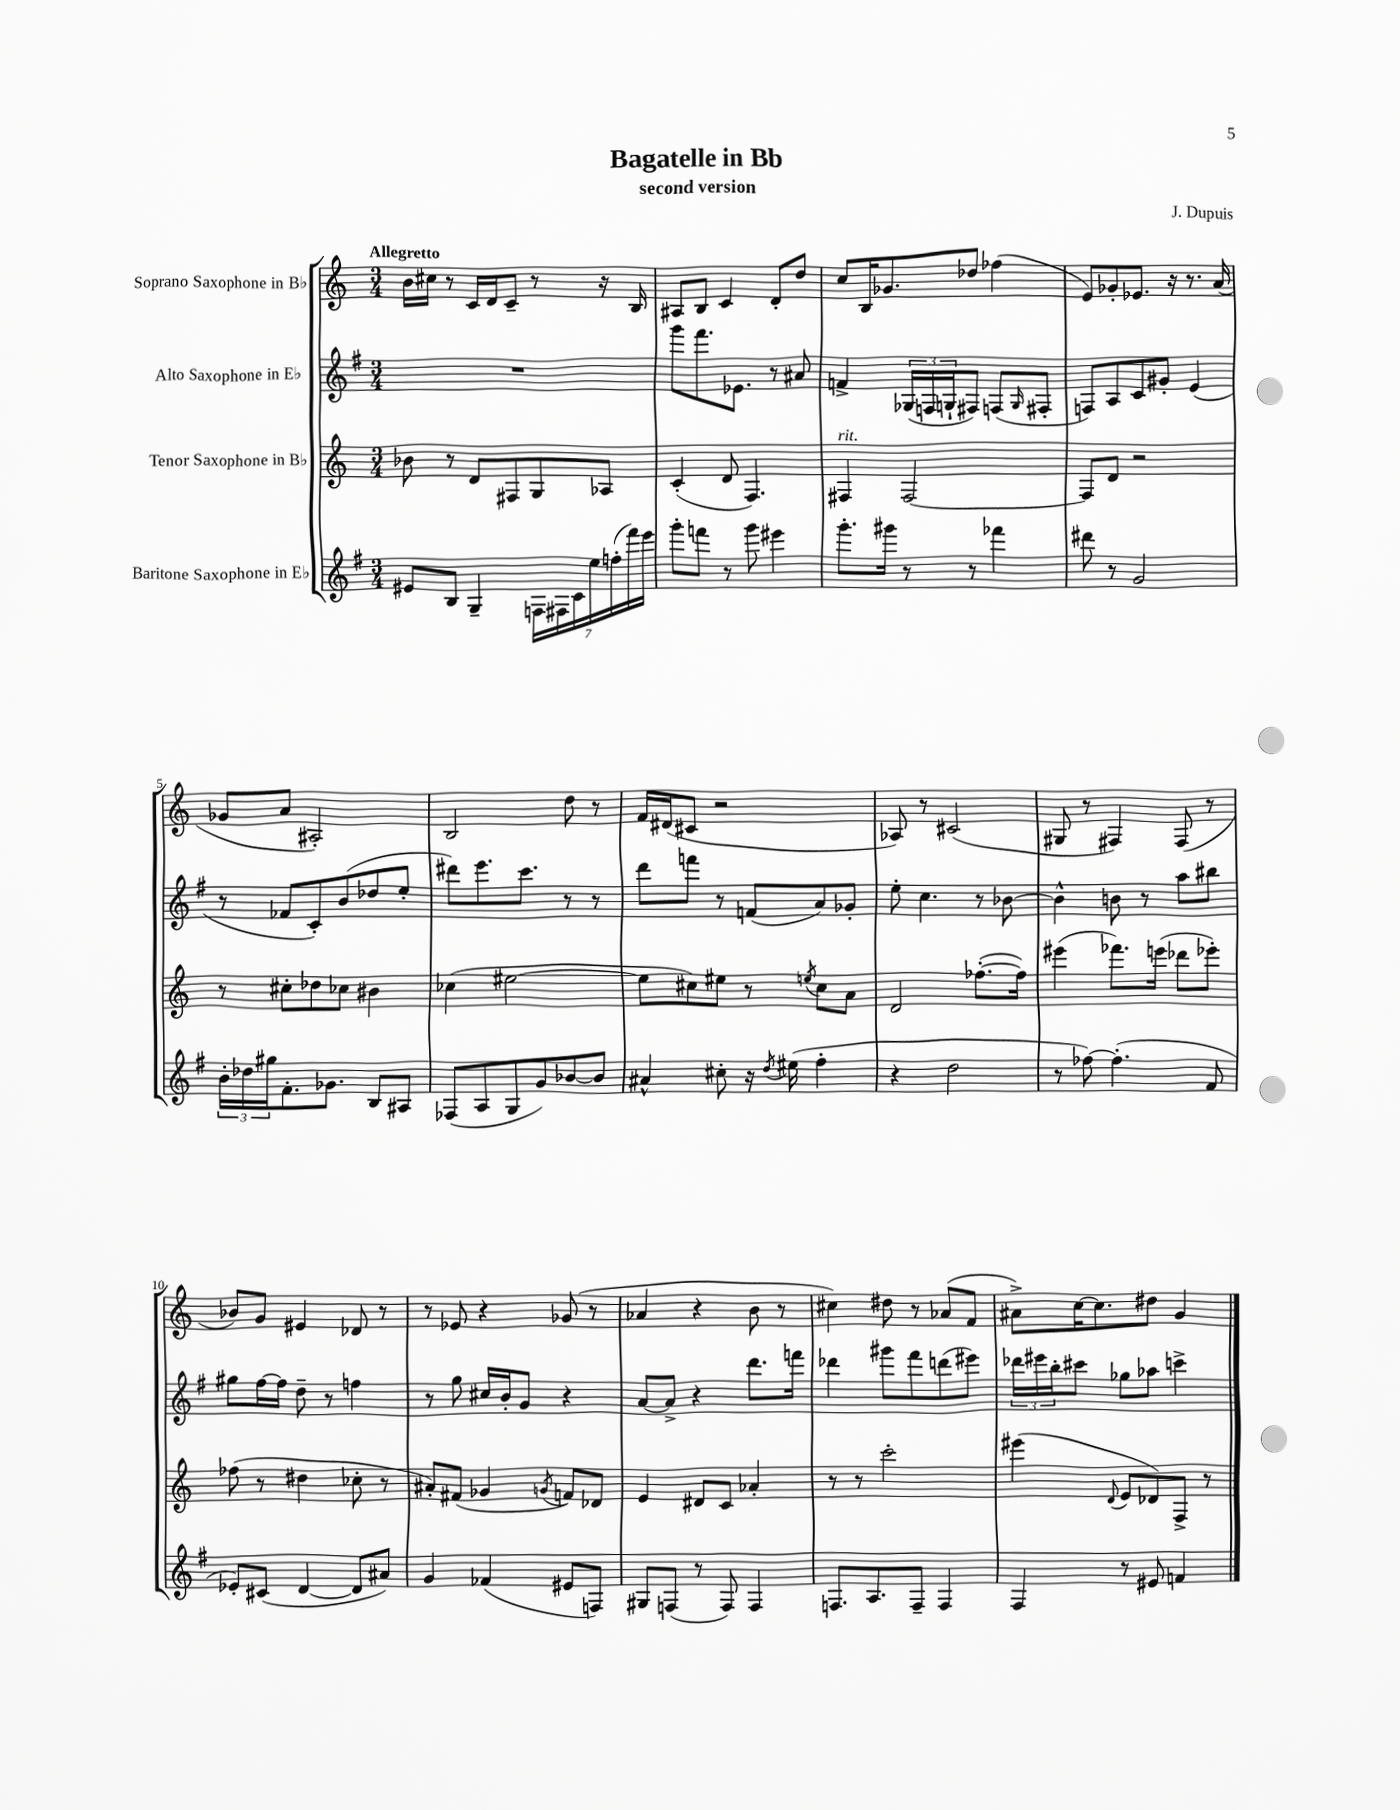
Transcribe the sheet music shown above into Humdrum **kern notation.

**kern	**kern	**kern	**kern
*staff4	*staff3	*staff2	*staff1
*clefG2	*clefG2	*clefG2	*clefG2
*k[f#]	*k[]	*k[f#]	*k[]
*M3/4	*M3/4	*M3/4	*M3/4
8e#	8b-	2.r	16b
.	.	.	16cc#
8B	8r	.	8r
4G~	8d	.	16c
.	.	.	16d
.	8F#	.	8c~
28F	8G	.	8r
28F#	.	.	.
28c	.	.	.
28ee	.	.	.
.	8A-	.	16r
(28ff'	.	.	.
28fff#)	.	.	.
.	.	.	16B
28eee	.	.	.
=	=	=	=
8ggg'	(4c'	8ggg	8A#
8fff	.	8.fff#	8B
8r	8d	.	4c
.	.	8.e-	.
8ggg	4.F)	.	.
4eee#	.	8r	8d'
.	.	8a#	8dd
=	=	=	=
8.ggg'	4F#	4f^	8cc
.	.	.	16B
16ggg#	.	.	8.g-
8r	[2F#	(24G-	.
.	.	24F	.
.	.	24G`	.
8r	.	8F#)	8dd-
4fff-	.	(8F	(4ff-
.	.	16qqG	.
.	.	8F#'	.
=	=	=	=
8ddd#	8F#]	8F)	8e)
8r	8d	8A	8g-'
2g	2r	8c	8.e-
.	.	8g#'	.
.	.	.	16r
.	.	(4e	8.r
.	.	.	(16a
=	=	=	=
24b'	8r	8r	8g-
24dd-	.	.	.
24gg#	.	.	.
8.f#'	8cc#'	8f-	8a
.	8dd-	8c')	2A#')
8.g-	.	.	.
.	8cc-	(8b	.
8B	4b#	8dd-	.
8A#	.	8ee'	.
=	=	=	=
(8F-	(4cc-	8ddd#)	2B
8A	.	8.eee	.
8G	[2ee#	.	.
.	.	8.ccc	.
8g)	.	.	.
[8b-	.	8r	8dd
8b-]	.	8r	8r
=	=	=	=
4a#^^	8ee#]	8ddd	16f
.	.	.	(16d#
.	8cc#)	8fff	8c#
8cc#'	8ee#	8r	2r
16r	8r	(8f	.
8qdd	.	.	.
(16ee#	.	.	.
.	8qee	.	.
4ff#'	8cc#	8a)	.
.	8a	8g-'	.
=	=	=	=
4r	2d	8ee'	8A-)
.	.	4.cc	8r
2dd	.	.	(2c#
.	([8.ff-'	8r	.
.	.	[8b-	.
.	16ff-])	.	.
=	=	=	=
8r	(4eee#	4b-^^]	8G#
[8ff-)	.	.	8r
(4.ff-']	8.fff-)	8b	4F#)
.	.	8r	.
.	(16eee	.	.
.	8ddd-	8aa	(8F#
8f#	8eee-')	8bb#	8r
=	=	=	=
8e-')	(8ff-	8gg#	8b-)
(8c#	8r	[16ff#	8g
.	.	16ff#]	.
[4d	4dd#	8dd~	4e#
.	.	8r	.
8d]	8cc-'	4ff	8d-
8a#)	8r	.	8r
=	=	=	=
4g	8a#')	8r	8r
.	(8f#	8gg	8e-
(4f-	4g-	16cc#	4r
.	.	16b'	.
.	.	8g	.
.	8qg	.	.
8e#	8f)	4r	(8g-
8F)	8d-	.	8r
=	=	=	=
8G#	4e	[8a	4a-
(8F	.	8a^]	.
8r	8d#	4r	4r
8F)	8c	.	.
4F	4a-'	8.ddd	8b
.	.	.	8r
.	.	16fff	.
=	=	=	=
8.F	8r	4ddd-	4cc#)
.	8r	.	.
8.A	.	.	.
.	2ccc'	8ggg#	8dd#
8F~	.	8fff#	8r
4F	.	(8ddd	(8a-
.	.	8eee#)	8f
=	=	=	=
4F#	(4eee#	24ddd-	8a#^)
.	.	24eee#	.
.	.	24bb'	.
.	.	8ccc#	[16cc
.	.	.	8.cc]
.	8qqd	.	.
8r	8e	8gg-	.
8e#	8d-)	8aa-	8dd#
4f	8F^	4ccc^	4g
.	8r	.	.
==	==	==	==
*-	*-	*-	*-
